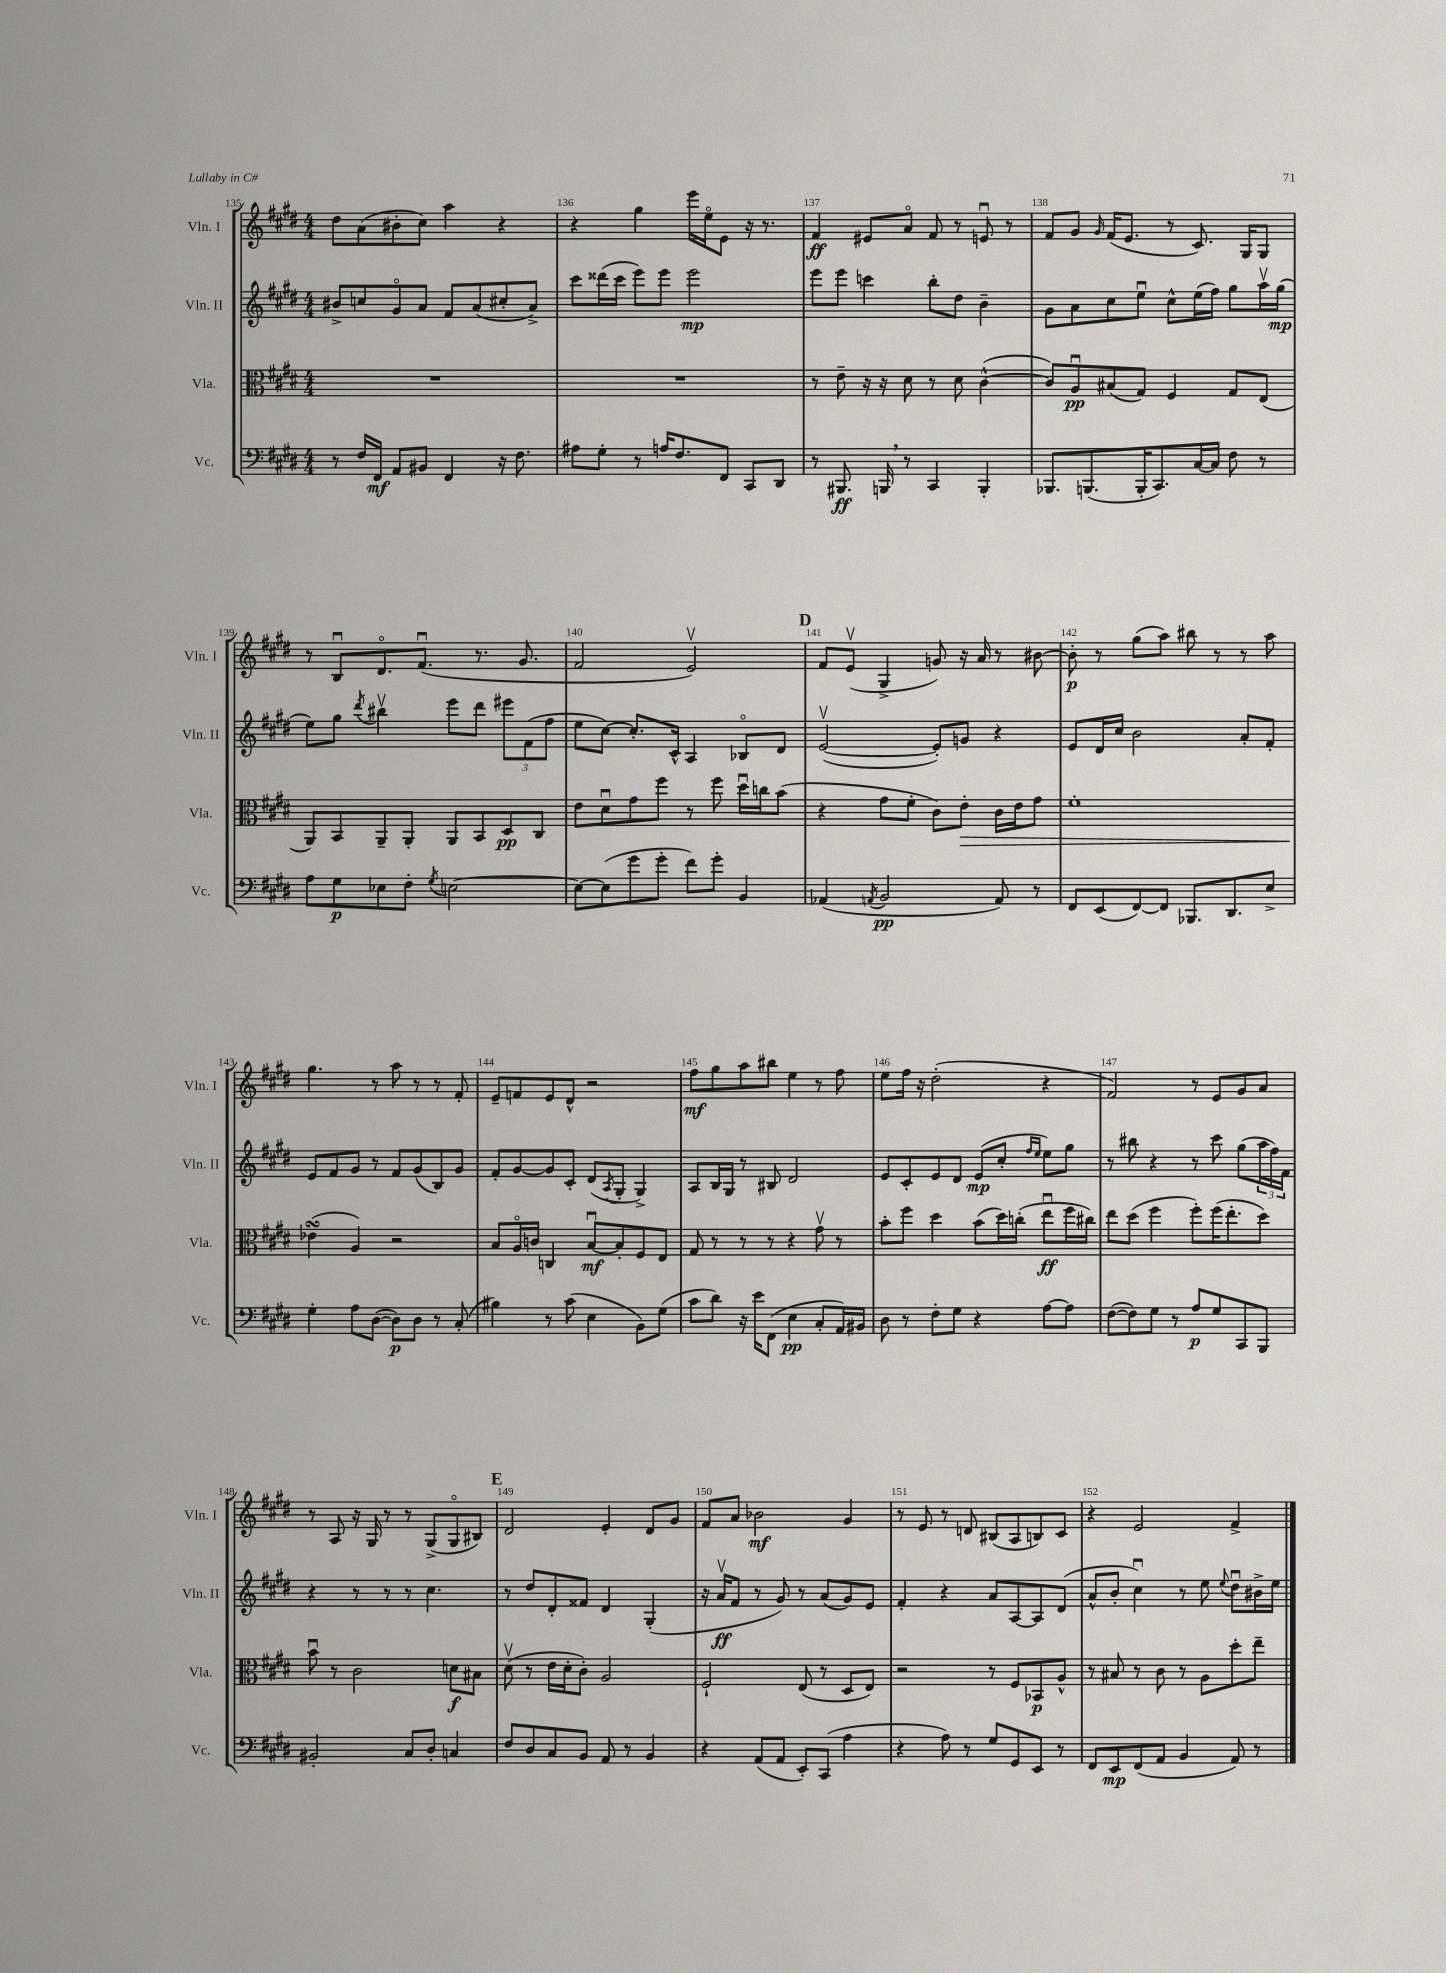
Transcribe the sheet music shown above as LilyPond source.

<<
\new StaffGroup <<
\new Staff = "s0" \with { instrumentName = "Vln. I" shortInstrumentName = "Vln. I" } {
    \clef treble \key e \major \numericTimeSignature \time 4/4
    dis''8 a'8( bis'8-. cis''8) a''4 r4 |
    r4 gis''4 e'''16 e''16\flageolet e'8 r16 r8. |
    fis'4\ff eis'8 a'8\flageolet fis'8 r8 e'8\downbow r8 |
    fis'8 gis'8 \grace { gis'16 } fis'16( e'8. r8 cis'8.) gis16 gis8 |
    r8 b8\downbow dis'8.\flageolet fis'8.\downbow( r8. gis'8. |
    fis'2 e'2\upbow) |
    \mark \markup { \bold "D" } fis'8 e'8\upbow( gis4-> g'8) r16 a'16 r8 bis'8~ |
    bis'8-.\p r8 gis''8( a''8) bis''8 r8 r8 a''8 |
    gis''4. r8 a''8 r8 r8 fis'8-. |
    e'8-- f'8 e'8 dis'8-^ r2 |
    fis''8\mf gis''8 a''8 bis''8 e''4 r8 fis''8 |
    e''8 fis''16 r16 dis''2-.( r4 |
    fis'2) r8 e'8 gis'8 a'8 |
    r8 a8 r16 gis16 r8 r8 gis8->( gis8\flageolet bis8) |
    \mark \markup { \bold "E" } dis'2 e'4-. dis'8 gis'8 |
    fis'8 a'8 bes'2\mf gis'4 |
    r8 e'8 r8 d'8 bis8( a8 b8) cis'8 |
    r4 e'2 fis'4-> \bar "|." |
}
\new Staff = "s1" \with { instrumentName = "Vln. II" shortInstrumentName = "Vln. II" } {
    \clef treble \key e \major \numericTimeSignature \time 4/4
    bis'8-> c''8 gis'8\flageolet a'8 fis'8 a'8( cis''8-. a'8->) |
    cis'''8 disis'''16( cis'''16 e'''8) e'''8 e'''2\mp |
    e'''8 e'''8 c'''4 b''8-. dis''8 b'4-- |
    gis'8 a'8 cis''8 e''8\downbow cis''8-^ e''16( fis''16) gis''8 a''16\upbow gis''16\mp( |
    e''8) gis''8 \acciaccatura { dis'''8 } bis''4\upbow e'''8 dis'''8 \tuplet 3/2 { eis'''8 fis'8( fis''8 } |
    e''8 cis''8~) cis''8.-. cis'16-^ a4 bes8\flageolet dis'8 |
    \mark \markup { \bold "D" } e'2~\upbow( e'8-.) g'8 r4 |
    e'8 dis'16 cis''16 b'2 a'8-. fis'8-. |
    e'8 fis'8 gis'8 r8 fis'8 gis'8( b8) gis'8 |
    fis'8-. gis'8~ gis'8 cis'8-. dis'8( \acciaccatura { a8 } gis8-. gis4->) |
    a8 b16 gis16 r8 bis8 dis'2 |
    e'8 cis'8-. e'8 dis'8 e'8\mp( cis''8-. \grace { fis''16 e''16 } e''8) gis''8 |
    r8 bis''8 r4 r8 cis'''8 gis''8( \tuplet 3/2 { a''16 fis''16) fis'16 } |
    r4 r8 r8 r8 cis''4. |
    \mark \markup { \bold "E" } r8 dis''8 dis'8-. fisis'8 dis'4 gis4-.( |
    r16 a'16\upbow\ff fis'8 r8 gis'8) r8 a'8( gis'8) e'8 |
    fis'4-. r4 a'8 a8~ a8 dis'8( |
    a'8-^ b'8-. cis''4\downbow) r8 e''8 \appoggiatura { e''8 } dis''8\downbow bis'16-> e''16 \bar "|." |
}
\new Staff = "s2" \with { instrumentName = "Vla." shortInstrumentName = "Vla." } {
    \clef alto \key e \major \numericTimeSignature \time 4/4
    R1 |
    R1 |
    r8 e'8-- r16 r16 dis'8 r8 dis'8 cis'4~-^( |
    cis'8) a8\downbow\pp bis8( gis8) fis4 gis8 e8( |
    a,8) b,8 a,8-- a,8-. a,8 b,8 dis8\pp cis8 |
    e'8 dis'8\downbow gis'8 fis''8 r8 fis''8 dis''16\downbow c''16 b'8( |
    \mark \markup { \bold "D" } r4 gis'8 fis'8-. cis'8) e'8-.\> cis'16 e'16 gis'8 |
    fis'1-. |
    ees'4\turn\!( a4) r2 |
    b8 a16\flageolet c'16 c4 b8~\downbow\mf b8-. fis8 e8 |
    gis8 r8 r8 r8 r4 gis'8\upbow r8 |
    b'8-. fis''8 dis''4 b'8( dis''16) c''16-.( e''8\downbow\ff fis''16 cis''16) |
    e''8 dis''8( fis''4 fis''8-.) fis''16( e''8.-. dis''8) |
    b'8\downbow r8 cis'2 d'8\f bis8 |
    \mark \markup { \bold "E" } dis'8\upbow( r8 e'16 dis'16-. cis'8-.) a2 |
    fis2-! e8( r8 dis8 e8) |
    r2 r8 fis8 bes,8\p a8-^ |
    r8 bis8 r8 cis'8 r8 a8 dis''8-. e''8-- \bar "|." |
}
\new Staff = "s3" \with { instrumentName = "Vc." shortInstrumentName = "Vc." } {
    \clef bass \key e \major \numericTimeSignature \time 4/4
    r8 fis16 fis,16\mf a,8 bis,8 fis,4 r16 fis8. |
    ais8 gis8-. r8 a16 fis8. fis,8 cis,8 dis,8 |
    r8 bis,,8.\ff b,,16 \breathe r8 cis,4 b,,4-. |
    bes,,8. b,,8.( b,,16-. cis,8.) cis16~ cis16 fis8 r8 |
    a8 gis8\p ees8 fis8-. \acciaccatura { gis8 } e2~ |
    e8~ e8( gis'8 gis'8-. fis'8) gis'8-. b,4 |
    \mark \markup { \bold "D" } aes,4( \acciaccatura { a,8 } b,2\pp a,8) r8 |
    fis,8 e,8( fis,8~) fis,8 bes,,8. dis,8. e8-> |
    gis4-. a8 dis8~( dis8\p) dis8 r8 cis8-.( |
    bis4) r8 cis'8( e4 b,8) gis8( |
    cis'8 dis'8) r16 e'16 fis,8( e4\pp cis8-. a,16) bis,16 |
    dis8 r8 fis8-. gis8 r4 a8~ a8 |
    fis8~( fis8) gis8 r8 a8\p gis8 cis,8 b,,8 |
    bis,2-. cis8 dis8-. c4 |
    \mark \markup { \bold "E" } fis8 dis8 cis8 b,8 a,8 r8 b,4 |
    r4 a,8( a,8 e,8-.) cis,8( a4 |
    r4 a8) r8 gis8 gis,8 e,8 r8 |
    fis,8 e,8\mp fis,8( a,8 b,4 a,8) r8 \bar "|." |
}
>>
>>
\layout { \context { \Score currentBarNumber = #135 \override BarNumber.break-visibility = ##(#f #t #t) barNumberVisibility = #all-bar-numbers-visible } }
